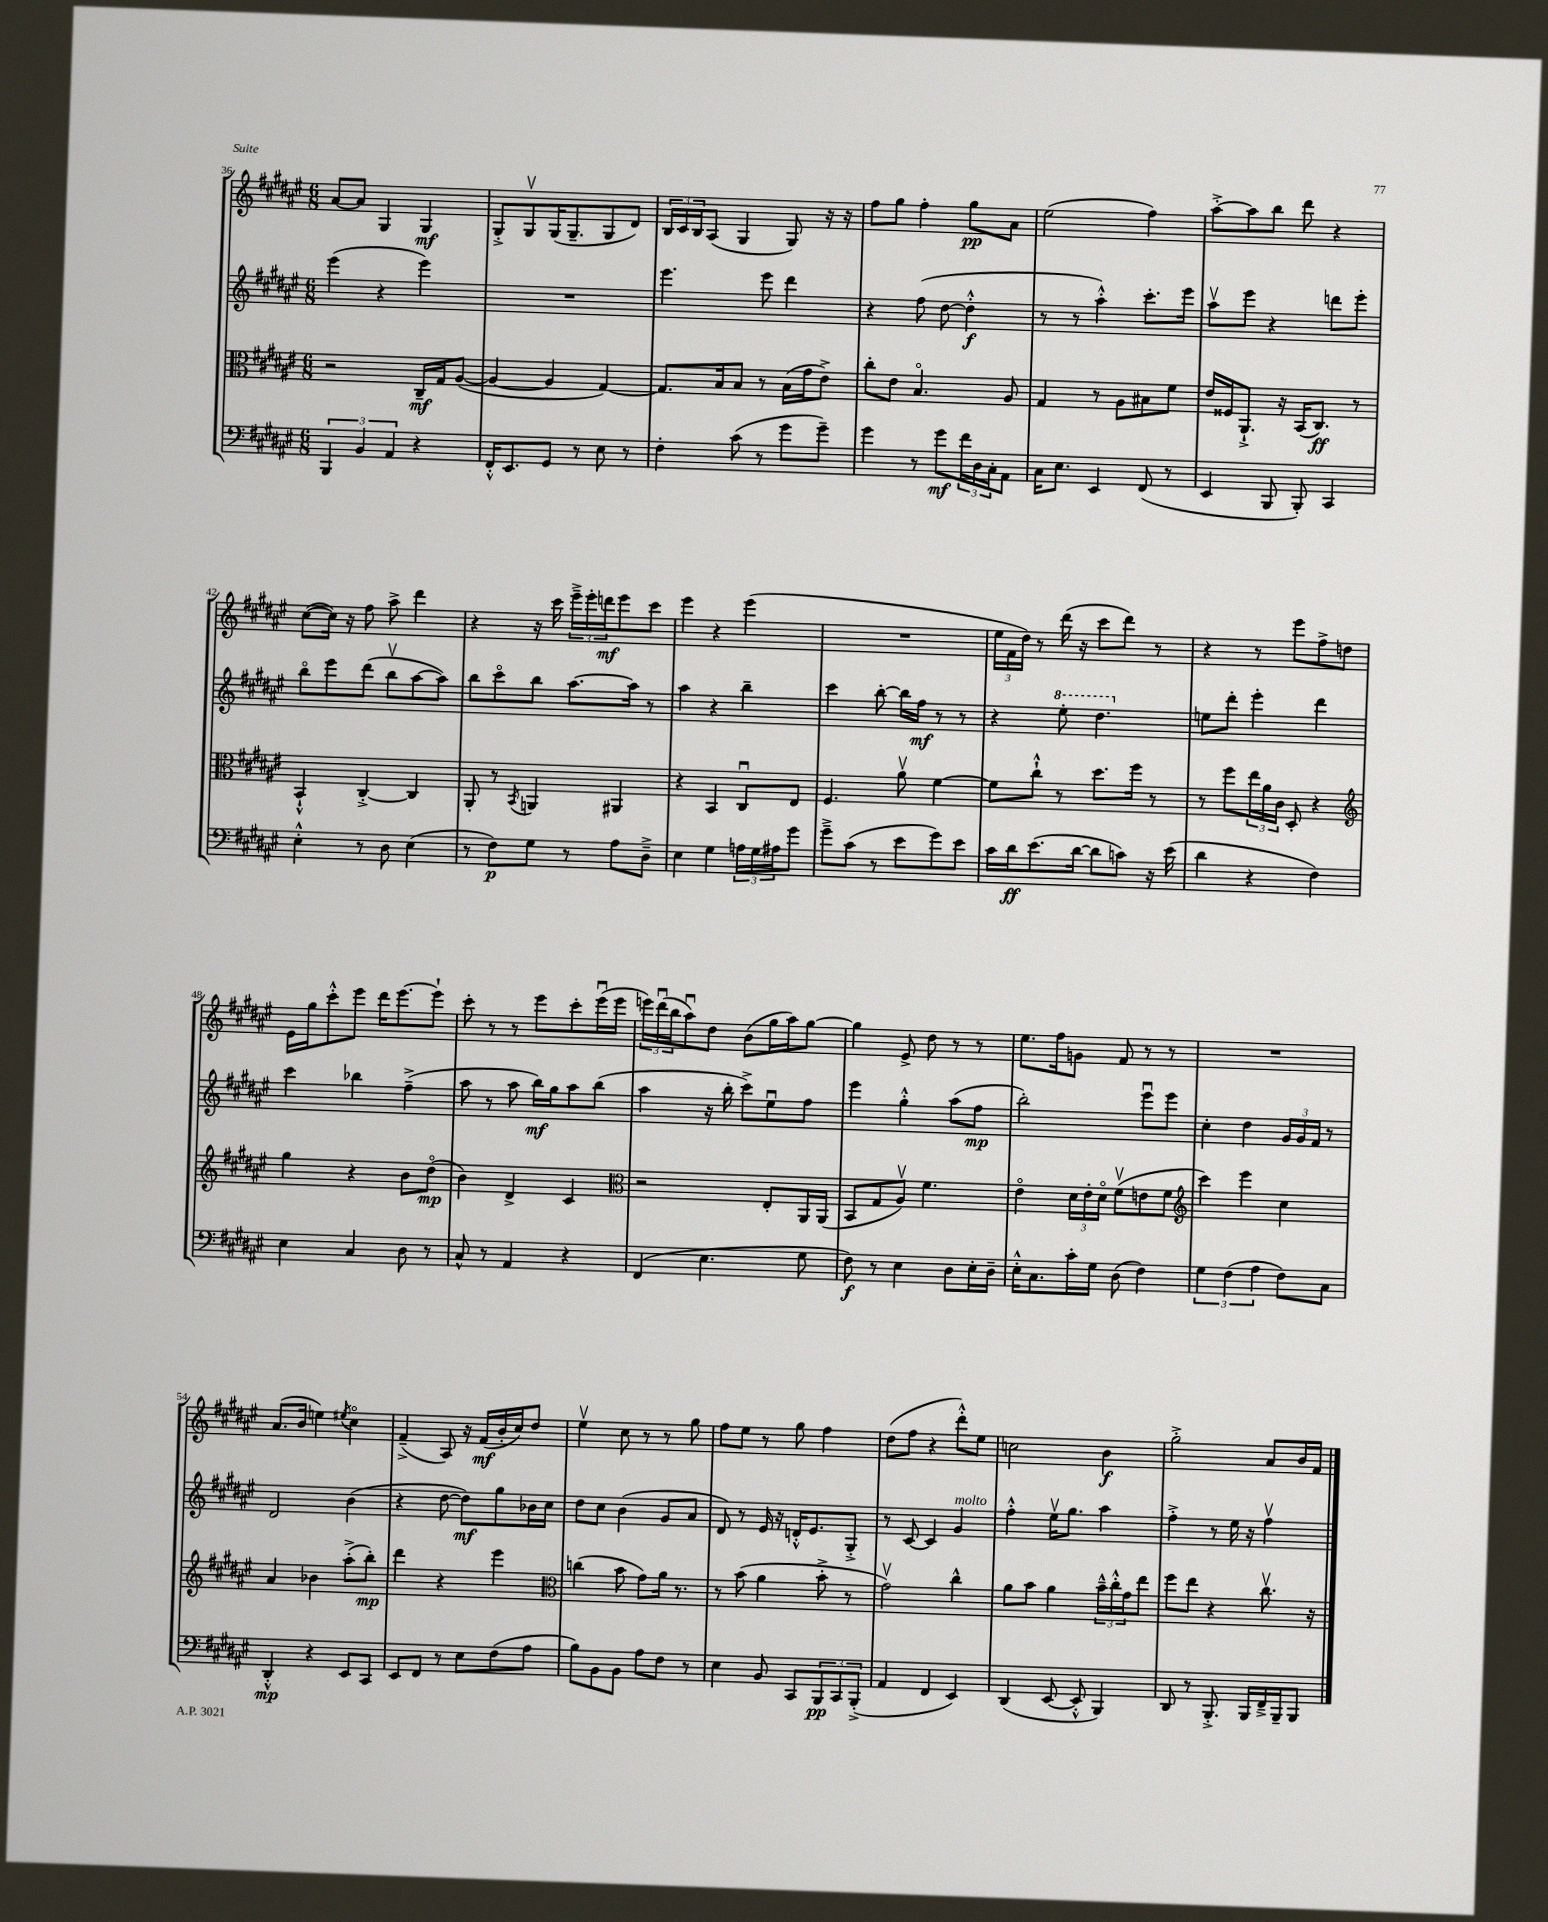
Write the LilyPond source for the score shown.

<<
\new StaffGroup <<
\new Staff = "s0" {
    \clef treble \key fis \major \numericTimeSignature \time 6/8
    ais'8~ ais'8 gis4 gis4\mf |
    gis8-.-> gis8\upbow gis16( gis8.-- gis8 dis'8) |
    \tuplet 3/2 { b16 cis'16 b16 } ais8( gis4 gis8) r16 r16 |
    fis''8 gis''8 fis''4-. gis''8\pp ais'8 |
    eis''2( fis''4) |
    ais''8~-.-> ais''8 b''8 dis'''8 r4 |
    cis''8~( cis''16) r16 fis''8 ais''8-> dis'''4 |
    r4 r16 cis'''16 \tuplet 3/2 { eis'''16---> eis'''16-. d'''16\mf } eis'''8 cis'''8 |
    eis'''4 r4 eis'''4( |
    R2. |
    \tuplet 3/2 { eis''16 fis'16 dis''16) } r8 dis'''16( r16 cis'''8 dis'''8) r8 |
    r4 r8 eis'''8 fis''8-> d''8 |
    eis'16 gis''16 cis'''8-.-^ eis'''8 dis'''16 eis'''8.~ eis'''8-! |
    cis'''8-. r8 r8 eis'''8 cis'''8-. eis'''16\downbow( eis'''16 |
    \tuplet 3/2 { e'''16) dis'''16\downbow( b''16 } ais''8\downbow) dis''8 b'8( gis''16 ais''16) gis''8~ |
    gis''4 eis'8-> dis''8 r8 r8 |
    eis''8. fis''16 g'8 fis'8 r8 r8 |
    R2. |
    ais'8.( b'16 e''4) \acciaccatura { eis''8 } cis''4\flageolet |
    fis'4--->( ais8) r16 fis'16\mf( b'16-. cis''16) dis''8 |
    eis''4\upbow cis''8 r8 r8 gis''8 |
    fis''8 eis''8 r8 gis''8 fis''4 |
    dis''8( fis''8 r4 dis'''8-.-^) eis''8 |
    c''2 b'4\f |
    gis''2-.-> ais'8 b'16 fis'16 \bar "|." |
}
\new Staff = "s1" {
    \clef treble \key fis \major \numericTimeSignature \time 6/8
    eis'''4( r4 eis'''4) |
    R2. |
    eis'''4. eis'''8 dis'''4 |
    r4 fis''8( dis''8~ dis''4-.-^\f |
    r8 r8 ais''4-.-^) cis'''8.-. eis'''16 |
    ais''8\upbow eis'''8 r4 d'''8 eis'''8-. |
    b''8\flageolet eis'''8 dis'''8( b''8\upbow ais''8~ ais''8) |
    b''8 cis'''8\flageolet b''8 ais''8.~ ais''16 r8 |
    ais''4 r4 b''4-- |
    cis'''4 b''8~-. b''16 fis''16\mf r8 r8 |
    r4 \ottava #1 eis'''8-. dis'''4. \ottava #0 |
    e''8 dis'''8-. eis'''4-. dis'''4 |
    cis'''4 bes''4 fis''4--->( |
    ais''8 r8 ais''8 b''16\mf) gis''16 ais''8 b''8( |
    ais''4 r16 b''16-. cis'''8->) eis''8\downbow fis''8 |
    eis'''4 gis''4-.-^ ais''8( fis''8\mp |
    b''2-.) eis'''8\downbow eis'''8 |
    cis''4-. dis''4 \tuplet 3/2 { gis'16 gis'16 fis'16 } r8 |
    dis'2 b'4( |
    r4 dis''8~ dis''8\mf) gis''8 bes'16 cis''16 |
    dis''8 cis''8 b'4( gis'8 ais'8 |
    dis'8) r8 eis'16 r16 d'16-.-^ eis'8. gis8-.-> |
    r8 cis'8~ cis'4 gis'4^\markup { \italic "molto" } |
    fis''4-.-^ eis''16\upbow gis''8. ais''4 |
    fis''4-.-> r8 eis''16 r16 fis''4\upbow \bar "|." |
}
\new Staff = "s2" {
    \clef alto \key fis \major \numericTimeSignature \time 6/8
    r2 cis16--\mf gis16 ais8~( |
    ais4~ ais4 gis4~) |
    gis8. b16 b8 r8 b16( gis'16 eis'8->) |
    cis''8-. eis'8 b4.\flageolet ais8 |
    gis4 r8 ais8 bis8 fis'8 |
    eis'16 fisis16 ais,8.-!-> r16 b,16( cis8.\ff) r8 |
    b,4-!-^ cis4~-.-> cis4 |
    ais,8-. r8 \acciaccatura { b,8 } a,4 ais,4 |
    r4 b,4 cis8\downbow eis8 |
    fis4. ais'8\upbow fis'4~ |
    fis'8 cis''8-!-^ r8 dis''8. fis''16 r8 |
    r8 fis''8 \tuplet 3/2 { eis''16 ais'16 cis'16 } dis8-. r4 |
    \clef treble gis''4 r4 b'8 dis''8\flageolet\mp( |
    b'4) dis'4-> cis'4 |
    \clef alto r2 eis8-. ais,16 ais,16( |
    b,8 gis8 ais8\upbow) fis'4. |
    eis'4\flageolet \tuplet 3/2 { dis'16 eis'16-. dis'16\flageolet } fis'8\upbow( e'8 fis'8 |
    \clef treble cis'''4) eis'''4 cis''4 |
    ais'4 bes'4 ais''8-.->( b''8-.\mp) |
    dis'''4 r4 eis'''4 |
    \clef alto c''4( b'8 gis'8) ais'16 r8. |
    r8 b'8( ais'4 b'8-.-> r8 |
    gis'2\upbow) cis''4-^ |
    ais'8 b'8 ais'4 \tuplet 3/2 { b'16---^ cis''16-.-^ gis'16 } eis''8 |
    fis''8 eis''8 r4 cis''8.\upbow r16 \bar "|." |
}
\new Staff = "s3" {
    \clef bass \key fis \major \numericTimeSignature \time 6/8
    \tuplet 3/2 { b,,4 b,4 ais,4 } r4 |
    fis,16-.-^ eis,8. gis,8 r8 eis8 r8 |
    fis4-. cis'8( r8 gis'8 gis'8--) |
    gis'4 r8 gis'8\mf \tuplet 3/2 { fis'16 dis16 cis16-. } ais,8 |
    cis16 eis8. eis,4 fis,8( r8 |
    eis,4 b,,8 b,,8-.) cis,4 |
    eis4-.-^ r8 dis8 eis4( |
    r8 fis8\p) gis8 r8 ais8 dis8---> |
    eis4 gis4 \tuplet 3/2 { a16 gis16 ais16 } gis'8 |
    gis'8---> cis'8( r8 eis'8 gis'8) eis'8 |
    cis'16 dis'16\ff eis'8.( dis'16~ dis'8 c'8) r16 eis'16( |
    dis'4 r4 fis4) |
    eis4 cis4 dis8 r8 |
    cis8-^ r8 ais,4 r4 |
    fis,4( eis4. gis8 |
    fis8\f) r8 eis4 dis8 eis16-. dis16-- |
    eis16-.-^ cis8. cis'16-. gis16 dis8( fis4) |
    \tuplet 3/2 { gis4 fis4( ais4 } fis8) cis8 |
    dis,4-.-^\mp r4 eis,8 cis,8 |
    eis,8 fis,8 r8 eis8 fis8( ais8 |
    b8) b,8 b,8 ais8 fis8 r8 |
    eis4 b,8 cis,8 \tuplet 3/2 { b,,8\pp cis,8 b,,8-.->( } |
    ais,4 fis,4 eis,4) |
    dis,4( eis,8~ eis,8-.-^ b,,4) |
    dis,8 r8 b,,8.-.-> b,,16 fis,16---> b,,16-- b,,8 \bar "|." |
}
>>
>>
\layout { \context { \Score currentBarNumber = #36 } }
